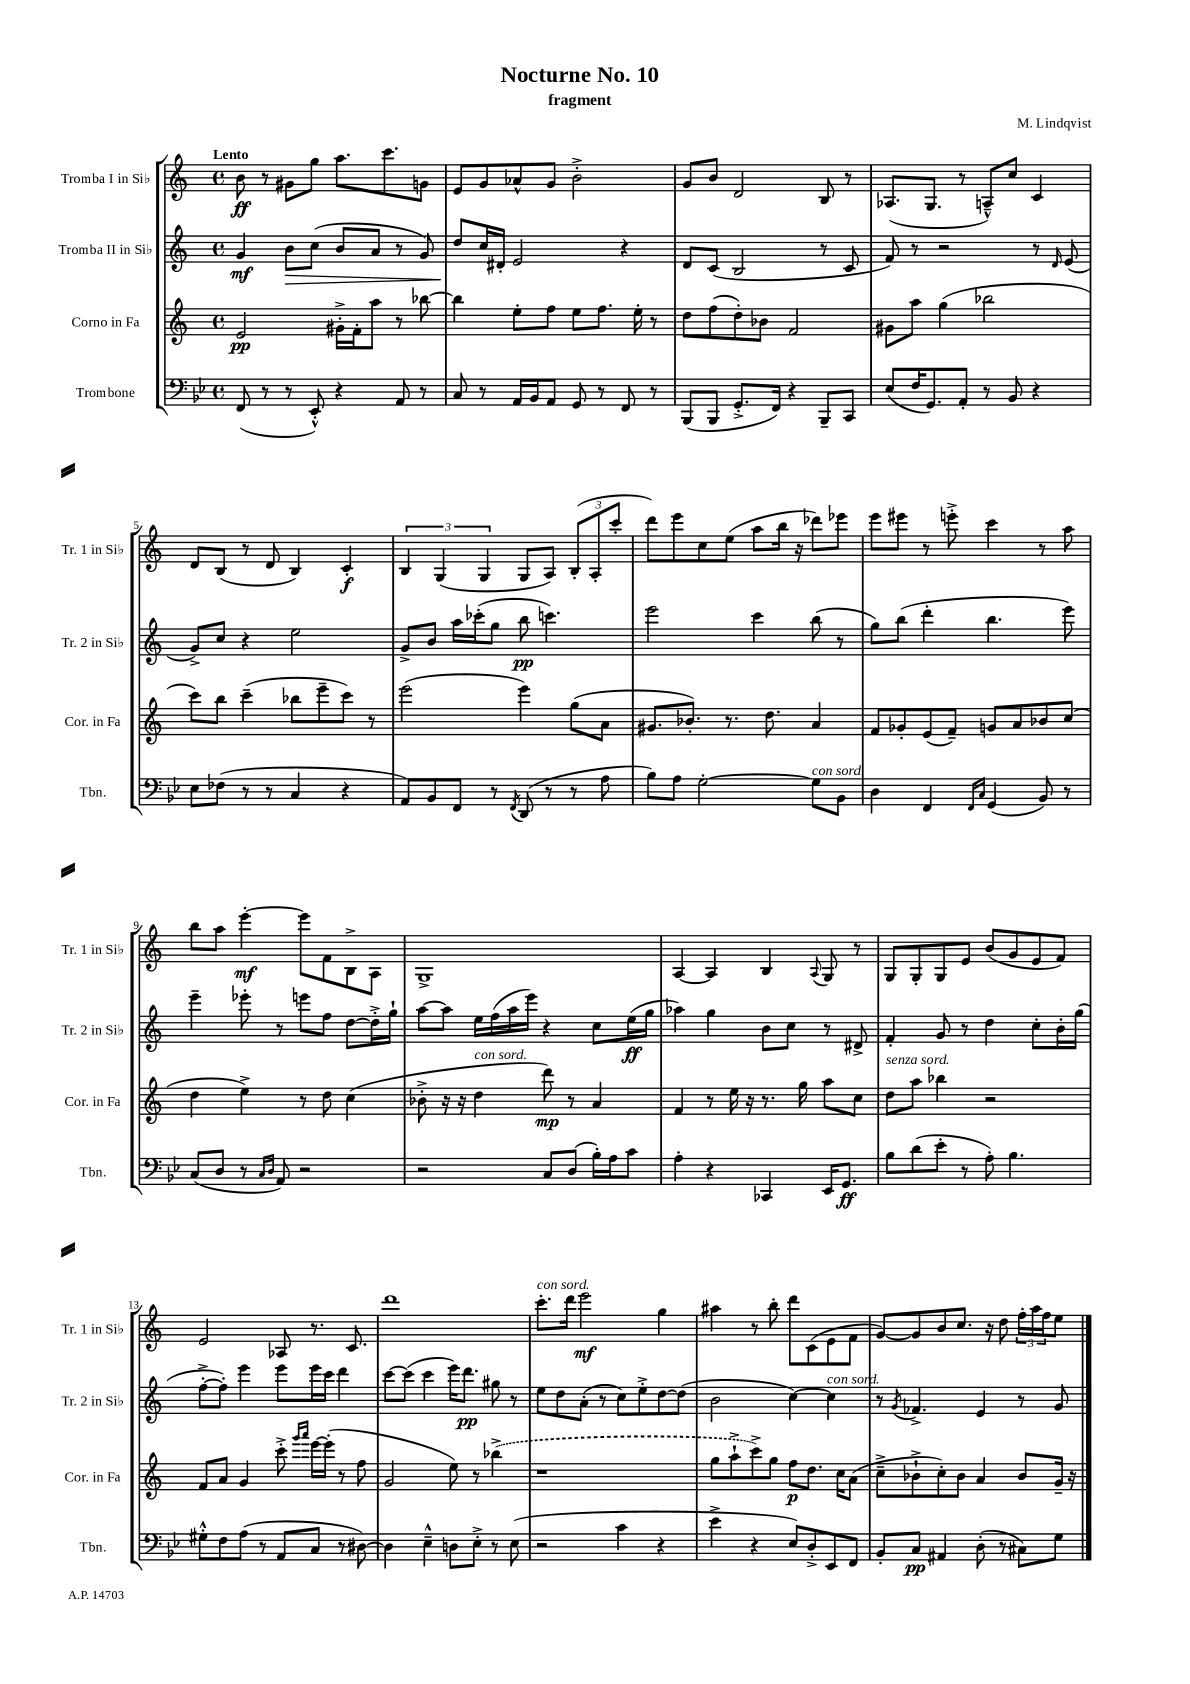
\header { title = "Nocturne No. 10" composer = "M. Lindqvist" subtitle = "fragment" }
<<
\new StaffGroup <<
\new Staff = "s0" \with { instrumentName = "Tromba I in Sib" shortInstrumentName = "Tr. 1 in Sib" } {
    \clef treble \key c \major \defaultTimeSignature \time 4/4 \tempo "Lento"
    b'8\ff r8 gis'8 g''8 a''8. c'''8. g'8 |
    e'8 g'8 aes'8-^ g'8 b'2-.-> |
    g'8 b'8 d'2 b8 r8 |
    aes8.( g8. r8 a8---^) c''8 c'4 |
    d'8 b8( r8 d'8 b4) c'4-.\f |
    \tuplet 3/2 { b4 g4( g4 } g8 a8) \tuplet 3/2 { b8-.( a8-. c'''8-. } |
    d'''8) e'''8 c''8 e''8( a''8 b''16 r16 des'''8) ees'''8 |
    e'''8 eis'''8 r8 e'''8-.-> c'''4 r8 a''8 |
    b''8 a''8 e'''4~-.\mf e'''8 f'8 b8-> a8 |
    g1-> |
    a4~ a4 b4 \appoggiatura { a8 } g8 r8 |
    g8 g8-. g8 e'8 b'8( g'8 e'8 f'8) |
    e'2 aes8 r8. c'8. |
    d'''1 |
    c'''8.-.^\markup { \italic "con sord." } d'''16 e'''2\mf g''4 |
    ais''4 r8 b''8-. d'''8 c'8( e'8 f'8 |
    g'8~) g'8 b'8 c''8. r16 d''8 \tuplet 3/2 { f''16-. a''16 f''16 } e''8 \bar "|." |
}
\new Staff = "s1" \with { instrumentName = "Tromba II in Sib" shortInstrumentName = "Tr. 2 in Sib" } {
    \clef treble \key c \major \defaultTimeSignature \time 4/4
    g'4\mf b'8\> c''8( b'8 a'8 r8 g'8) |
    d''8\! c''16 dis'16-. e'2 r4 |
    d'8 c'8( b2 r8 c'8 |
    f'8) r8 r2 r8 \grace { d'16 } e'8( |
    g'8->) c''8 r4 e''2 |
    g'8-> b'8 a''16 ces'''16-.( g''8 b''8\pp c'''4.) |
    e'''2 c'''4 b''8( r8 |
    g''8) b''8( d'''4-. b''4. e'''8) |
    e'''4-- ees'''8-. r8 e'''8 f''8 d''8~ d''16-.-> g''16-! |
    a''8~ a''8 e''16 f''16( a''16 e'''16) r4 c''8 e''16\ff( g''16 |
    aes''4) g''4 b'8 c''8 r8 dis'8-> |
    f'4-. g'8 r8 d''4 c''8-. b'16-. g''16( |
    f''8~-.-> f''8-.) e'''4 e'''8 e'''16 c'''16 d'''4 |
    c'''8~ c'''8( c'''4 e'''16) d'''8.\pp gis''8 r8 |
    e''8 d''8 a'8-.( r8 c''8) e''8-.-> d''8~ d''8( |
    b'2 c''4~) c''4^\markup { \italic "con sord." } |
    r8 \acciaccatura { g'8 } fes'4.-> e'4 r8 g'8 \bar "|." |
}
\new Staff = "s2" \with { instrumentName = "Corno in Fa" shortInstrumentName = "Cor. in Fa" } {
    \clef treble \key c \major \defaultTimeSignature \time 4/4
    e'2\pp gis'16-.-> f'16-. a''8 r8 bes''8~ |
    bes''4 e''8-. f''8 e''8 f''8. e''16-. r8 |
    d''8 f''8( d''8-.) bes'8 f'2 |
    gis'8 a''8 g''4( bes''2 |
    c'''8) b''8 c'''4--( bes''8 e'''8-- c'''8) r8 |
    e'''2( e'''4) g''8( a'8 |
    gis'8. bes'8.-.) r8. d''8. a'4 |
    f'8 ges'8-. e'8( f'8--) g'8 a'8 bes'8 c''8( |
    d''4 e''4->) r8 d''8 c''4( |
    bes'8-.-> r16 r16 d''4^\markup { \italic "con sord." } d'''8\mp) r8 a'4 |
    f'4 r8 e''16 r16 r8. g''16 a''8 c''8 |
    d''8^\markup { \italic "senza sord." } a''8 bes''4 r2 |
    f'8 a'8 g'4 c'''8-.-> \grace { g'''16 a'''16 } e'''16~ e'''16-.( r8 f''8 |
    g'2 e''8) r8 \once \slurDashed bes''4->( |
    r1 |
    g''8 a''8-!-> c'''8->) g''8 f''8\p d''8. c''16 a'8( |
    c''8---> bes'8-!-> c''8-.) bes'8 a'4 bes'8 g'16-- r16 \bar "|." |
}
\new Staff = "s3" \with { instrumentName = "Trombone" shortInstrumentName = "Tbn." } {
    \clef bass \key bes \major \defaultTimeSignature \time 4/4
    f,8( r8 r8 ees,8-.-^) r4 a,8 r8 |
    c8 r8 a,16 bes,16 a,8 g,8 r8 f,8 r8 |
    bes,,8( bes,,8 g,8.-.-> f,16) r4 bes,,8-- c,8 |
    ees8( f16 g,8.) a,8-. r8 bes,8 r4 |
    ees8 fes8( r8 r8 c4 r4 |
    a,8) bes,8 f,8 r8 \acciaccatura { f,8 } d,8( r8 r8 a8 |
    bes8) a8 g2~-. g8^\markup { \italic "con sord." } bes,8 |
    d4 f,4 \grace { f,16 c16 } g,4( bes,8) r8 |
    c8( d8 r8 \grace { c16 d16 } a,8) r2 |
    r2 c8 d8( bes16-.) a16 c'8 |
    a4-. r4 ces,4 ees,16 g,8.\ff |
    bes8 d'8( ees'8-. r8 a8-.) bes4. |
    gis8-.-^ f8 a8( r8 a,8 c8 r8 dis8~) |
    dis4 ees4---^ d8 ees8-.-> r8 ees8( |
    r2 c'4 r4 |
    ees'4-> r4 ees8) d8-.-> ees,8 f,8 |
    bes,8-. c8\pp ais,4 d8-.( r8 cis8) g8 \bar "|." |
}
>>
>>
